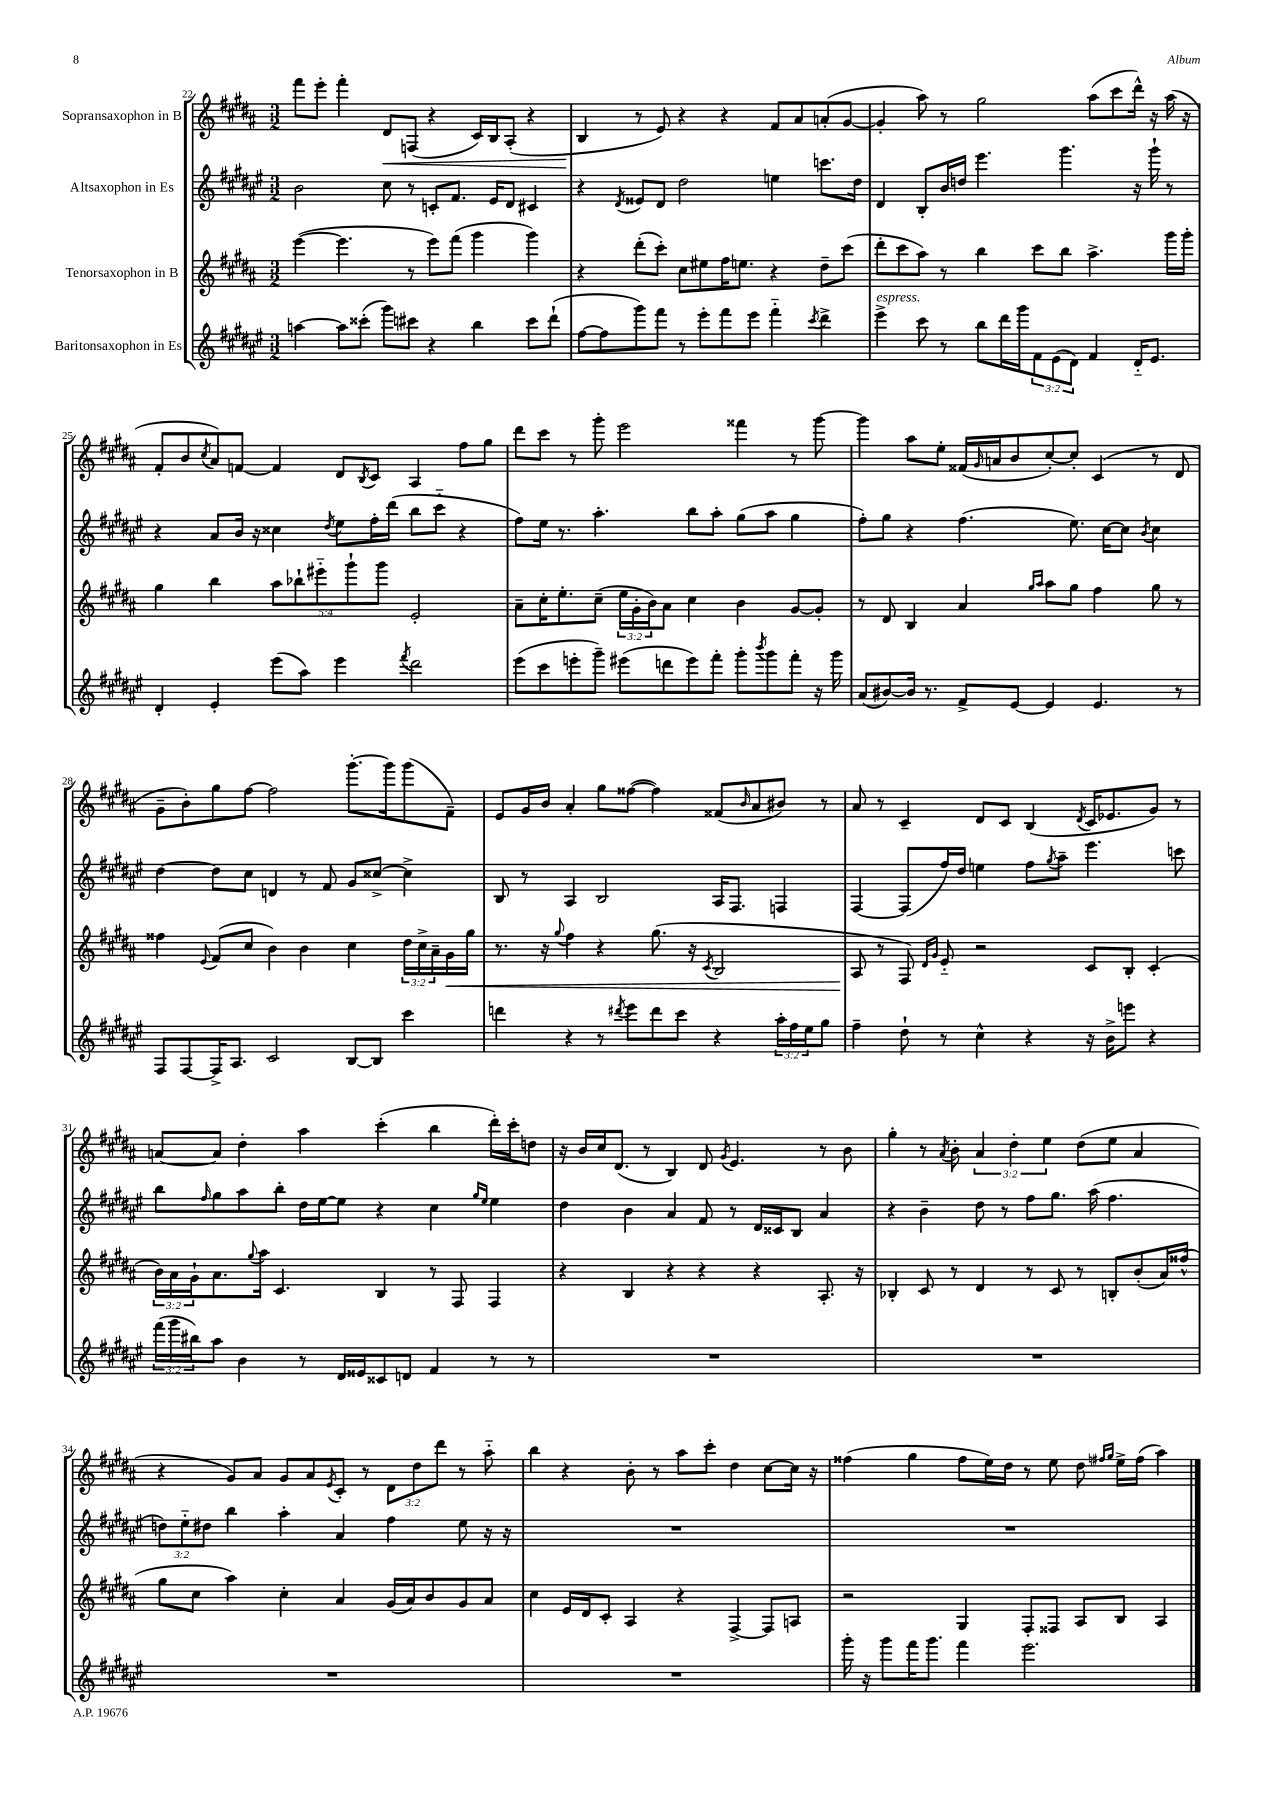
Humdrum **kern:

**kern	**kern	**kern	**kern
*staff4	*staff3	*staff2	*staff1
*clefG2	*clefG2	*clefG2	*clefG2
*k[f#c#g#d#a#e#]	*k[f#c#g#d#a#]	*k[f#c#g#d#a#e#]	*k[f#c#g#d#a#]
*M3/2	*M3/2	*M3/2	*M3/2
[4aa	([4eee	2b	8fff#
.	.	.	8eee'
8aa]	4.eee]	.	4fff#'
(8ccc##'	.	.	.
8ggg#)	.	8cc#	8d#
8ccc#	8r	8r	(8F
4r	8eee)	8c'	4r
.	(8fff#	8.f#	.
4bb	4ggg#	.	16c#)
.	.	16e#	16B
.	.	8d#	(8A#'
8ccc#	4ggg#)	4c#	4r
(8ddd#`	.	.	.
=	=	=	=
[8ff#	4r	4r	4B
8ff#]	.	.	.
.	.	8qd#	.
8ggg#)	(8ddd#'	8e##	8r
8fff#	8ccc#')	8d#	8e)
8r	8cc#	2dd#	4r
8eee#'	8ee#	.	.
8fff#	16ff#	.	4r
.	8.ee	.	.
8eee#	.	.	.
4fff#'~	4r	4ee	8f#
.	.	.	8a#
8qccc#	.	.	.
4ddd#^	8dd#~	8.ccc	(8a'
.	(8ccc#	.	[8g#
.	.	16dd#	.
=	=	=	=
4eee#^	8ddd#'	4d#	4g#']
.	8ccc#	.	.
8ccc#	8aa#)	8B'	8aa#)
8r	8r	16b	8r
.	.	16dd	.
8bb	4bb	4.eee#	2gg#
16ddd#	.	.	.
16ggg#	.	.	.
12f#	8ccc#	.	.
(12e#	.	.	.
.	8bb	4.ggg#	.
12d#)	.	.	.
4f#	4.aa#^	.	(8aa#
.	.	.	8ccc#
16d#'~	.	16r	16ddd#^^)
8.e#	.	16ggg#`	16r
.	16ggg#	8r	(16aa#
.	16ggg#'	.	16r
=	=	=	=
4d#'	4gg#	4r	8f#'
.	.	.	8b
.	.	.	8qcc#
4e#'	4bb	8a#	8a#)
.	.	16b	[8f
.	.	16r	.
(8eee#	10aa#	4cc##	4f]
.	10bb-`	.	.
8aa#)	.	.	.
.	10eee#'~	.	.
.	.	8qdd#	.
4eee#	.	8ee#	8d#
.	10ggg#`	.	.
.	.	.	8qB
.	.	16ff#'	8c#
.	10ggg#	.	.
.	.	(16ddd#	.
8qfff#	.	.	.
2ddd#	2e'	8bb	4A#
.	.	8ccc#'~	.
.	.	4r	8ff#
.	.	.	8gg#
=	=	=	=
(8eee#	8a#~	8ff#)	8ddd#
8ccc#	16cc#'	16ee#	8ccc#
.	8.ee'	8.r	.
8eee'	.	.	8r
8ggg#~)	(8cc#~	4.aa#'	8ggg#'
(8eee#	24ee	.	2eee
.	24g#'	.	.
.	24b)	.	.
8ddd	8a#	.	.
8eee#)	4cc#	8bb	.
8fff#'	.	8aa#'	.
8ggg#'	4b	(8gg#	4fff##
8qbbb	.	.	.
8ggg#	.	8aa#	.
8fff#'	[8g#	4gg#	8r
16r	8g#']	.	[8ggg#
16ggg#	.	.	.
=	=	=	=
(8a#	8r	8ff#')	4ggg#]
[8b#)	8d#	8gg#	.
16b#]	4B	4r	8aa#
8.r	.	.	.
.	.	.	8ee'
8f#^	4a#	(4.ff#	(16f##
.	.	.	16qqg#
.	.	.	16a
[8e#	.	.	8b
.	16qqgg#	.	.
.	16qqaa#	.	.
4e#]	8aa#	.	[8cc#')
.	8gg#	8.ee#)	8cc#']
4.e#	4ff#	.	(4c#
.	.	[16cc#	.
.	.	8cc#]	.
.	.	8qb	.
.	8gg#	4cc#	8r
8r	8r	.	8d#
=	=	=	=
8F#	4ff##	[4dd#	8g#~
[8F#	.	.	8b')
.	8qqe	.	.
16F#^]	(8f#	8dd#]	8gg#
8.A#	.	.	.
.	8cc#	8cc#	[8ff#
2c#	4b)	4d	2ff#]
.	4b	8r	.
.	.	8f#	.
[8B	4cc#	8g#	[8.ggg#'
8B]	.	[8cc##^	.
.	.	.	16ggg#]
4ccc#	24dd#	4cc##^]	(8ggg#
.	24cc#^	.	.
.	24a#~	.	.
.	16g#	.	8f#~)
.	16gg#	.	.
=	=	=	=
4ddd	8.r	8B	8e
.	.	8r	16g#
.	16r	.	16b
.	8qqgg#	.	.
4r	4ff#	4A#	4a#'
8r	4r	2B	8gg#
8qddd#	.	.	.
8eee#	.	.	([8ff##
8ddd#	(8.gg#	.	4ff##])
8ccc#	.	.	.
.	16r	.	.
.	8qc#	.	.
4r	2B	16A#	(8f##
.	.	8.F#	.
.	.	.	16qqb
.	.	.	8a#
24aa#'	.	4F	8b#)
24ff#	.	.	.
24ee#	.	.	.
8gg#	.	.	8r
=	=	=	=
4ff#~	8A#	[4F#	8a#
.	8r	.	8r
8dd#`	8F#)	(8F#]	4c#~
.	16qqd#	.	.
.	16qqg#	.	.
8r	8e'~	16ff#)	.
.	.	16dd#	.
4cc#^^	2r	4ee	8d#
.	.	.	8c#
4r	.	8ff#	(4B
.	.	8qgg#	.
.	.	8aa#~	.
.	.	.	8qd#
16r	8c#	4.eee#	16c#
16b^	.	.	8.e-
8eee	8B'	.	.
4r	(4c#'	.	8g#)
.	.	8ccc	8r
=	=	=	=
(24fff#	24b)	8bb	[8a
24ggg#	24a#	.	.
24bb#)	24g#`	.	.
.	.	16qqff#	.
8aa#	8.a#	8gg#	8a]
4b	.	8aa#	4dd#'
.	8qqgg#	.	.
.	16aa#	.	.
.	4.c#	8bb'	.
8r	.	16dd#	4aa#
.	.	[16ee#	.
16d#	.	8ee#]	.
16e##	.	.	.
8c##	4B	4r	(4ccc#'
8d	.	.	.
4f#	8r	4cc#	4bb
.	8F#	.	.
.	.	16qqgg#	.
.	.	16qqee#	.
8r	4F#	4ee#	16ddd#')
.	.	.	16ccc#'
8r	.	.	8dd
=	=	=	=
1.r	4r	4dd#	16r
.	.	.	16b
.	.	.	16cc#
.	.	.	(8.d#
.	4B	4b	.
.	.	.	8r
.	4r	4a#	4B)
.	4r	8f#	8d#
.	.	.	8qg#
.	.	8r	4.e
.	4r	16d#	.
.	.	16c##	.
.	.	8B	.
.	8.A#'	4a#	8r
.	.	.	8b
.	16r	.	.
=	=	=	=
1.r	4B-'	4r	4gg#'
.	8c#	4b~	8r
.	.	.	8qa#
.	8r	.	8b'
.	4d#	8dd#	6a#
.	.	8r	.
.	.	.	6dd#'
.	8r	8ff#	.
.	.	.	6ee
.	8c#	8.gg#	.
.	8r	.	(8dd#
.	.	(16aa#	.
.	8B'	4.ff#	8ee
.	(8b'	.	4a#
.	16a#)	.	.
.	(16ff##^^	.	.
=	=	=	=
1.r	8gg#	12dd)	4r
.	.	12ee#'~	.
.	8cc#	.	.
.	.	12dd#	.
.	4aa#)	4bb	8g#)
.	.	.	8a#
.	4cc#'	4aa#'	8g#
.	.	.	8a#
.	.	.	8qe
.	4a#	4a#	8c#'
.	.	.	8r
.	(16g#	4ff#	12d#
.	16a#)	.	.
.	.	.	12dd#
.	8b	.	.
.	.	.	12ddd#
.	8g#	8ee#	8r
.	8a#	16r	8aa#'~
.	.	16r	.
=	=	=	=
1.r	4cc#	1.r	4bb
.	16e	.	4r
.	16d#	.	.
.	8c#'	.	.
.	4A#	.	8b'
.	.	.	8r
.	4r	.	8aa#
.	.	.	8ccc#'
.	[4F#^	.	4dd#
.	8F#]	.	[8cc#
.	8A	.	16cc#]
.	.	.	16r
=	=	=	=
16ggg#'	2r	1.r	(4ff##
16r	.	.	.
8ggg#	.	.	.
16fff#	.	.	4gg#
8.ggg#	.	.	.
4fff#	4G#	.	8ff##
.	.	.	16ee)
.	.	.	16dd#
2.eee#	8F#'	.	8r
.	8F##	.	8ee
.	8A#	.	8dd#
.	.	.	16qqff#
.	.	.	16qqgg#
.	8B	.	16ee^
.	.	.	(16ff#
.	4A#	.	4aa#)
==	==	==	==
*-	*-	*-	*-
